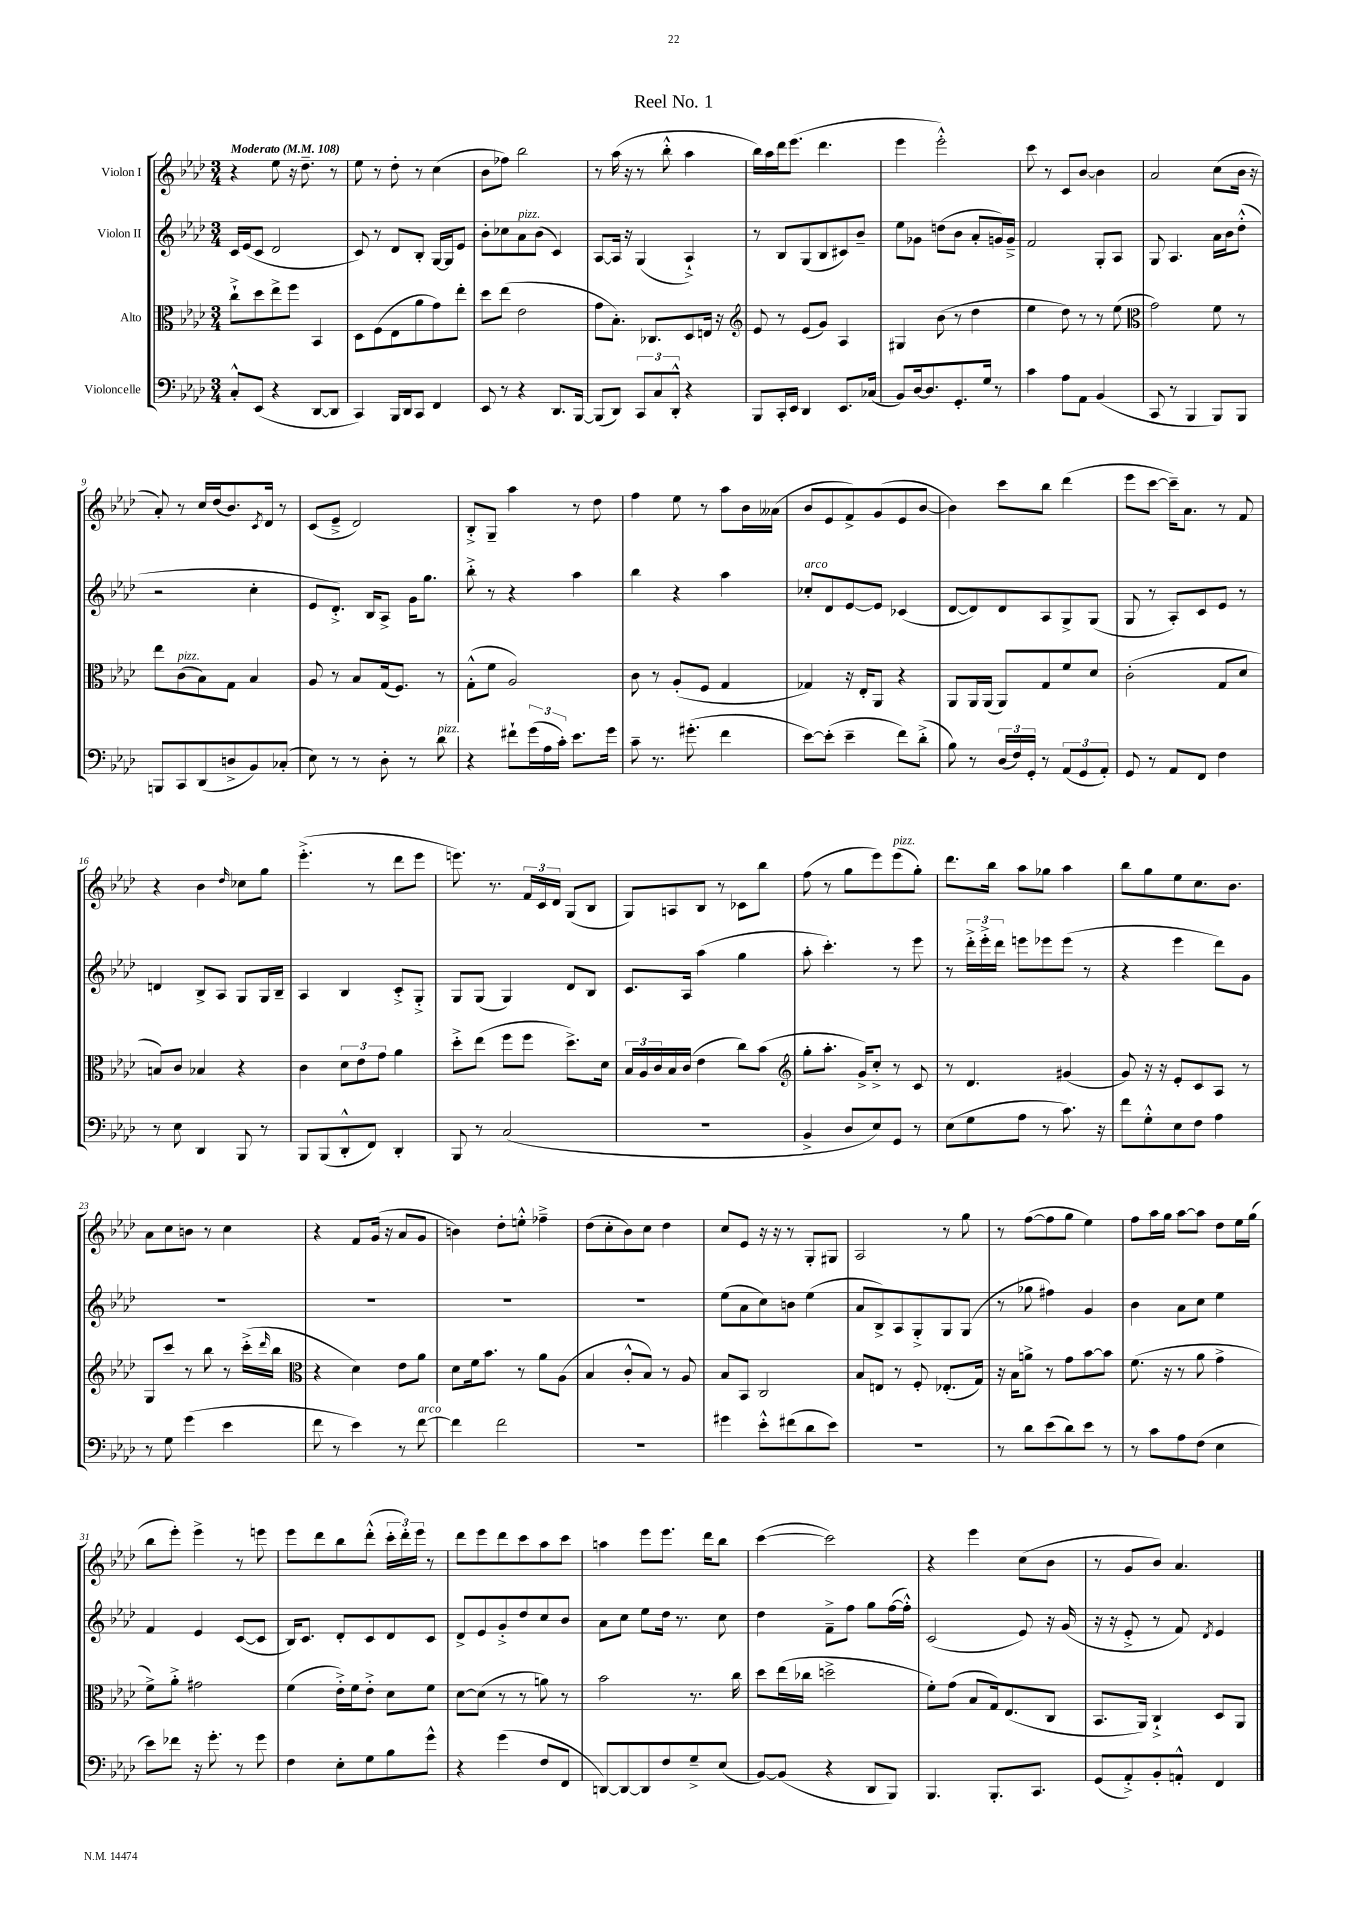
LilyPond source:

\header { title = "Reel No. 1" }
<<
\new StaffGroup <<
\new Staff = "s0" \with { instrumentName = "Violon I" } {
    \clef treble \key aes \major \numericTimeSignature \time 3/4 \tempo "Moderato" 4 = 108
    r4 ees''8 r16 des''8.-- r8 |
    ees''8 r8 des''8-. r8 c''4( |
    bes'8 fes''8) bes''2 |
    r8 aes''16( r16 r8 bes''8-.-^ aes''4 |
    bes''16) aes''16 des'''16 ees'''8.( des'''4. |
    ees'''4 ees'''2-.-^) |
    c'''8 r8 c'8 bes'8~ bes'4 |
    aes'2 c''8( bes'16 r16 |
    aes'8-.) r8 c''16 des''16( bes'8.) \acciaccatura { c'8 } des'16 r8 |
    c'8( ees'8---> des'2) |
    bes8-.-> g8-- aes''4 r8 des''8 |
    f''4 ees''8 r8 aes''8 bes'16 aeses'16( |
    bes'8 ees'8 f'8->) g'8( ees'8 bes'8~ |
    bes'4) c'''8 bes''8 des'''4( |
    ees'''8 c'''8~ c'''16--) aes'8. r8 f'8 |
    r4 bes'4 \grace { des''16 } ces''8 g''8 |
    ees'''4.-.->( r8 des'''8 ees'''8 |
    e'''8.) r8. \tuplet 3/2 { f'16 c'16 des'16 } g8( bes8 |
    g8) a8 bes8 r8 ces'8 bes''8 |
    f''8( r8 g''8 ees'''8) ees'''8^\markup { \italic "pizz." }( g''8-.) |
    des'''8. bes''16 aes''8 ges''8 aes''4 |
    bes''8 g''8 ees''8 c''8. bes'8. |
    aes'8 c''8 b'8 r8 c''4 |
    r4 f'8 g'16( r16 aes'8 g'8 |
    b'4) des''8-. e''8-.-^ fes''4---> |
    des''8( c''8-. bes'8) c''8 des''4 |
    c''8 ees'8 r16 r16 r8 g8-. gis8 |
    aes2 r8 g''8 |
    r8 f''8~( f''8 g''8 ees''4) |
    f''8 aes''16 g''16 aes''8~ aes''8 des''8 ees''16 g''16( |
    bes''8 ees'''8-.) ees'''4-> r8 e'''8 |
    ees'''8 des'''8 bes''8 des'''8-.-^( \tuplet 3/2 { c'''16-. des'''16-.) ees'''16 } r8 |
    des'''8 ees'''8 des'''8 c'''8 aes''8 c'''8 |
    a''4 ees'''8 ees'''8. des'''16 bes''8 |
    c'''4~( c'''2) |
    r4 ees'''4 c''8( bes'8 |
    r8 g'8 bes'8) aes'4. \bar "|." |
}
\new Staff = "s1" \with { instrumentName = "Violon II" } {
    \clef treble \key aes \major \numericTimeSignature \time 3/4
    c'16 ees'16( c'8 des'2 |
    c'8) r8 des'8 bes8-. g16~ g16 ees'8 |
    bes'8-. ces''8 aes'8^\markup { \italic "pizz." } bes'8( c'4) |
    aes8~ aes16 r16 g4( aes4-!->) |
    r8 bes8 g8( bes8 cis'8) bes'8-- |
    ees''8 ges'8 d''8( bes'8 aes'8-. g'16) g'16---> |
    f'2 g8-. aes8 |
    g8 aes4. aes'16 bes'16 des''8-.-^( |
    r2 c''4-. |
    ees'8 des'8.-.->) bes16 aes8-> g'16 g''8. |
    bes''8-.-> r8 r4 aes''4 |
    bes''4 r4 aes''4 |
    ces''8-.^\markup { \italic "arco" } des'8 ees'8~ ees'8 ces'4( |
    des'8~ des'8) des'8 aes8 g8-> g8( |
    g8 r8 aes8-.) c'8 ees'8 r8 |
    d'4 bes8-> aes8 g8 g16 bes16-- |
    aes4 bes4 c'8-.-> g8-.-> |
    g8 g8( g4) des'8 bes8 |
    c'8. aes16 aes''4( g''4 |
    aes''8-. c'''4.-.) r8 ees'''8 |
    r8 \tuplet 3/2 { des'''16-.-> ees'''16-.-> des'''16 } e'''8 ees'''8 ees'''8( r8 |
    r4 ees'''4 des'''8) g'8 |
    R2. |
    R2. |
    R2. |
    R2. |
    ees''8( aes'8 c''8) b'8 ees''4( |
    aes'8 bes8->) aes8 g8-.-> g8 g8( |
    r8 ges''8 fis''4) g'4 |
    bes'4 aes'8 c''8 ees''4 |
    f'4 ees'4 c'8~( c'8 |
    bes16) c'8. des'8-. c'8 des'8 c'8 |
    des'8-> ees'8 g'8-.-> des''8 c''8 bes'8 |
    aes'8 c''8 ees''8 des''16 r8. c''8 |
    des''4 f'8---> f''8 g''8 f''16~( f''16-.-^) |
    c'2( ees'8) r16 g'16( |
    r16 r16 ees'8-.-> r8 f'8) \acciaccatura { des'8 } ees'4 \bar "|." |
}
\new Staff = "s2" \with { instrumentName = "Alto" } {
    \clef alto \key aes \major \numericTimeSignature \time 3/4
    c''8-!-> des''8 ees''8-> f''8 bes,4 |
    des8 f8( ees8 aes'8 g'8) ees''8-. |
    des''8 ees''8( ees'2 |
    g'8 bes8.-.) ces8. des8 e16 r16 |
    \clef treble ees'8 r8 ees'8( g'8) aes4 |
    gis4 bes'8( r8 des''4 |
    ees''4 des''8) r8 r8 ees''8( |
    \clef alto g'2) f'8 r8 |
    ees''8 c'8^\markup { \italic "pizz." }( bes8) g8 bes4 |
    aes8 r8 bes8 g16( f8.) r8 |
    g8-.-^( f'8 aes2) |
    c'8 r8 aes8-.( f8 g4 |
    ges4) r16 ees16-. aes,8 r4 |
    aes,8 aes,16 aes,16( aes,8) g8 f'8 des'8 |
    c'2-.( g8 des'8 |
    b8) c'8 bes4 r4 |
    c'4 \tuplet 3/2 { des'8 ees'8 g'8 } aes'4 |
    des''8-.-> ees''8( f''8 f''8 des''8.->) des'16 |
    \tuplet 3/2 { bes16 aes16 c'16 } bes16 c'16( ees'4 c''8) bes'8( |
    \clef treble g''8-. aes''8.-. g'16->) c''8-.-> r8 c'8 |
    r8 des'4. gis'4( |
    g'8) r16 r16 ees'8-. c'8 aes8 r8 |
    g8 c'''8 r8 bes''8 r8 c'''16-.->( \grace { des'''16 } bes''16 |
    \clef alto r4 des'4) ees'8 aes'8 |
    des'8 f'16 bes'8. r8 aes'8 aes8( |
    bes4 c'8-.-^ bes8) r8 aes8 |
    bes8 bes,8 c2 |
    bes8 e8 r8 f8-. ees8.-.( g16) |
    r16 bes16 a'8-> r8 g'8 bes'8~ bes'8 |
    f'8.( r16 r8 aes'8 g'4-> |
    f'8->) aes'8-.-> gis'2 |
    f'4( ees'16-.->) f'16 ees'8-.-> des'8 f'8 |
    des'8~ des'8( r8 r8 a'8) r8 |
    bes'2 r8. c''16 |
    des''8 ees''16( ces''16 d''2-> |
    f'8-.) g'8( bes8 g16) ees8.( c8 |
    bes,8. aes,16) c4-!-> des8 aes,8 \bar "|." |
}
\new Staff = "s3" \with { instrumentName = "Violoncelle" } {
    \clef bass \key aes \major \numericTimeSignature \time 3/4
    c8-.-^ ees,8( r4 des,8~ des,8 |
    c,4) bes,,16 des,16 c,8 f,4 |
    ees,8 r8 r4 des,8. bes,,16~ |
    bes,,8( des,8) \tuplet 3/2 { c,8 c8 des,8-.-^ } r4 |
    bes,,8 c,16-. ees,16 des,4 ees,8. ces16( |
    bes,8) des16~ des8. g,8.-. g16 r8 |
    c'4 aes8 aes,8 bes,4( |
    c,8 r8 bes,,4 bes,,8) bes,,8 |
    b,,8 c,8 des,8( d8-> bes,8) ces8-.( |
    ees8) r8 r8 des8-. r8 des'8^\markup { \italic "pizz." } |
    r4 fis'8-! \tuplet 3/2 { g'16( aes16 c'16-.) } ees'8. g'16 |
    c'8-- r8. gis'8.-.( f'4 |
    ees'8~) ees'8-.( ees'4-- f'8) des'8-.->( |
    bes8) r8 \tuplet 3/2 { des16( f16) g,16-. } r8 \tuplet 3/2 { aes,8( g,8 aes,8-.) } |
    g,8 r8 aes,8 f,8 f4 |
    r8 ees8 des,4 bes,,8 r8 |
    bes,,8 bes,,8( des,8-.-^ f,8) des,4-. |
    bes,,8 r8 c2( |
    R2. |
    bes,4-> des8 ees8) g,8 r8 |
    ees8( g8 aes8 r8 c'8.) r16 |
    f'8 g8-.-^ ees8 f8 aes4 |
    r8 g8 g'4( ees'4 |
    f'8 r8 ees'4) r8 f'8~^\markup { \italic "arco" } |
    f'4 f'2 |
    R2. |
    gis'4 ees'8-.-^ fis'8( des'8 ees'8) |
    R2. |
    r8 des'8 ees'8( des'8) ees'8 r8 |
    r8 c'8 aes8 f8( ees4 |
    ees'8) fes'8 r16 g'8.-. r8 g'8 |
    f4 ees8-. g8 bes8 g'8-^ |
    r4 g'4( f8 f,8 |
    d,8~) d,8~ d,8 f8 g8---> ees8( |
    bes,8~) bes,8( r4 des,8 bes,,8) |
    bes,,4. bes,,8.-. c,8. |
    g,8( aes,8-.->) bes,8-. a,8-.-^ f,4 \bar "|." |
}
>>
>>
